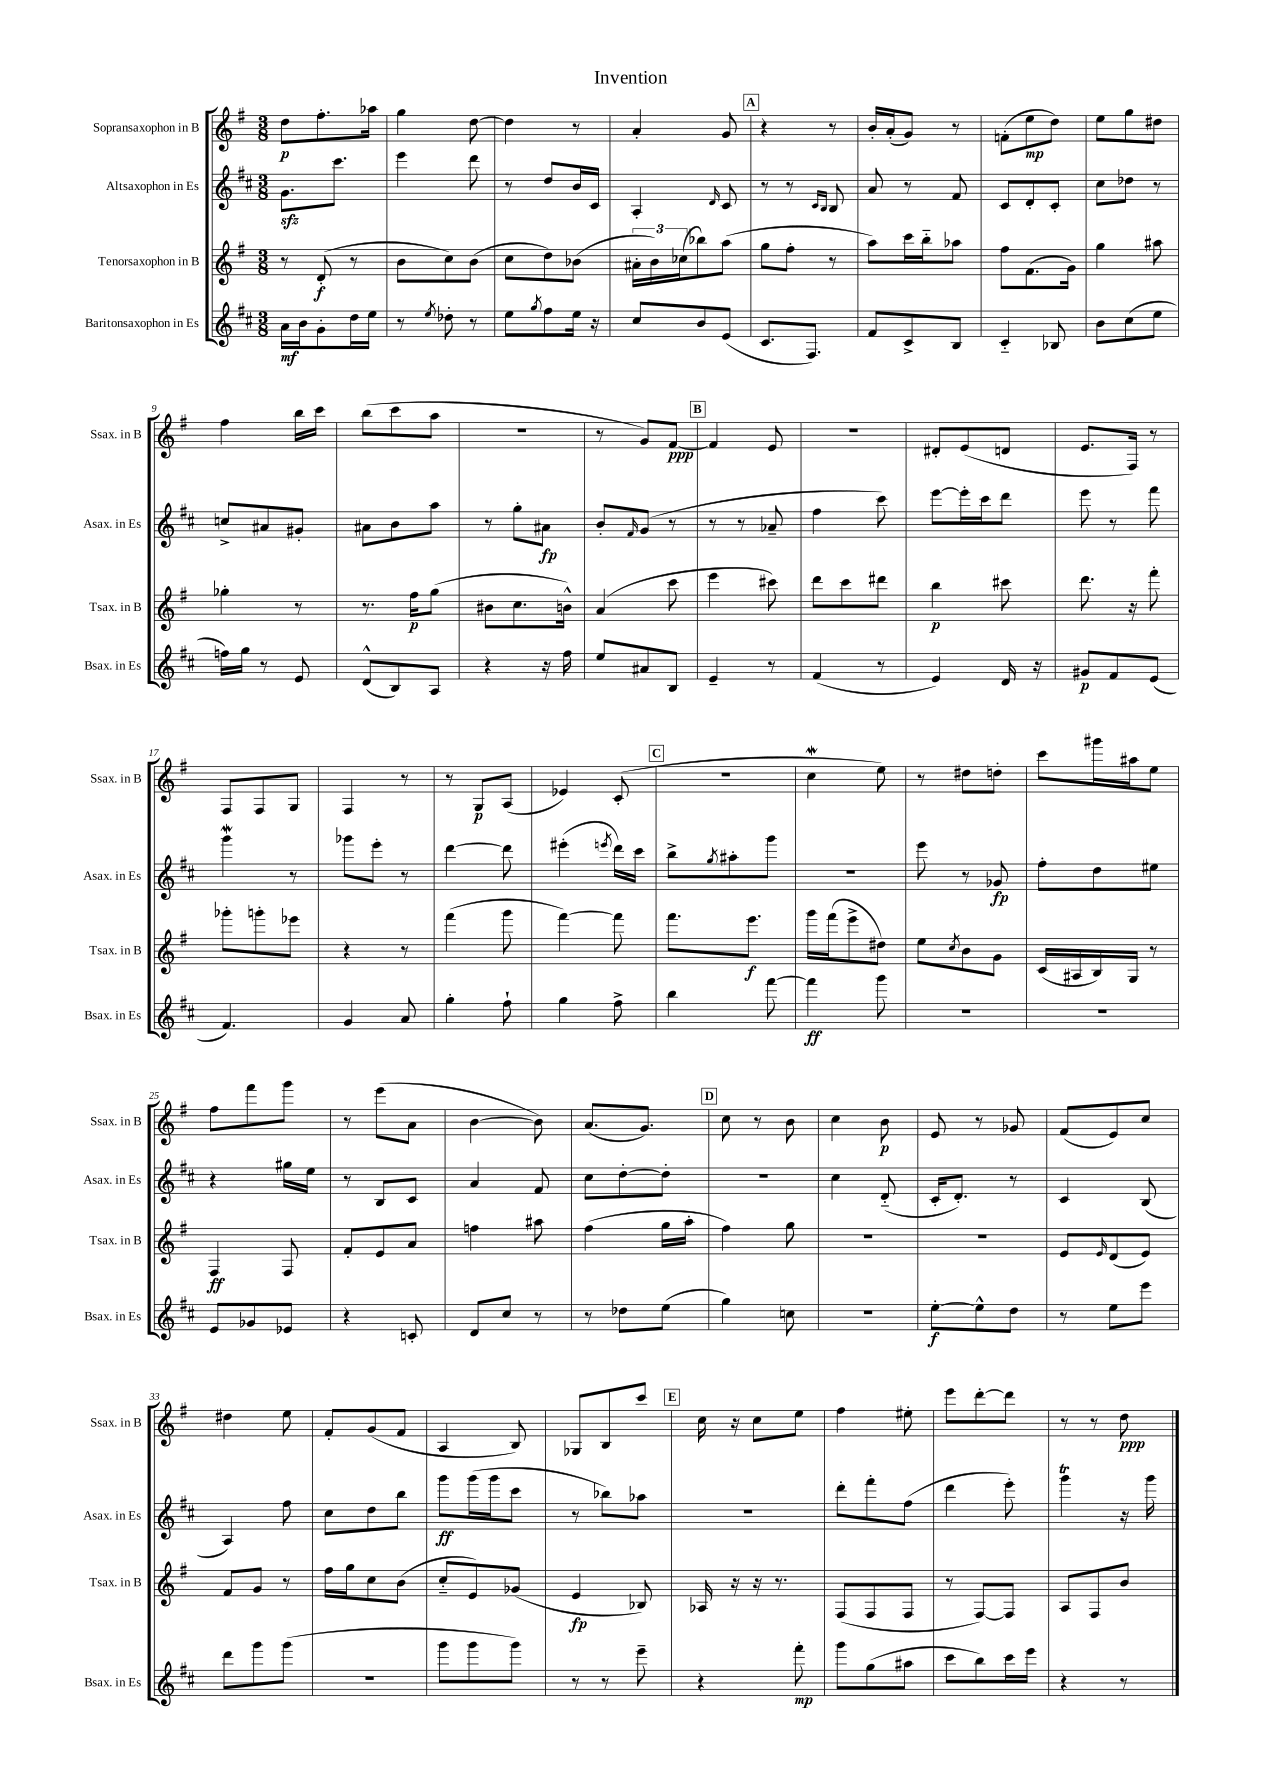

**kern	**kern	**kern	**kern
*staff4	*staff3	*staff2	*staff1
*clefG2	*clefG2	*clefG2	*clefG2
*k[f#c#]	*k[f#]	*k[f#c#]	*k[f#]
*M3/8	*M3/8	*M3/8	*M3/8
16a\LL	8r	8.g\L	8dd\L
16b\J	.	.	.
8g'\	(8d'/	.	8.ff#'\
.	.	8.ccc#\J	.
16dd\L	8r	.	.
16ee\JJ	.	.	16aa-\Jk
=	=	=	=
8r	8b\L	4eee\	4gg\
8qee/	.	.	.
8dd-'\	8cc\)	.	.
8r	(8b\J	8ddd\	[8dd\
=	=	=	=
8ee\L	8cc\L	8r	4dd\]
8qgg/	.	.	.
8ff#\	8dd\)	8dd/L	.
16ee\Jk	(8b-\J	16b/L	8r
16r	.	16c#/JJ	.
=	=	=	=
8cc#/L	24a#'\LL	4A'/	4a'/
.	24b\)	.	.
.	(24cc-\J	.	.
8b/	8bb-\)	.	.
.	.	16qqd/	.
(8e/J	(8aa\J	8c#/	8g/
=	=	=	=
8.c#/L	8gg\L	8r	4r
.	8ff#'\J	8r	.
8.F#/J)	.	.	.
.	.	16qqc#/LL	.
.	.	16qqB/JJ	.
.	8r	8B/	8r
=	=	=	=
8f#/L	8aa\L)	8a/	16b'/LL
.	.	.	(16a'/J
8c#^/	16ccc\L	8r	8g/J)
.	16bb'~\J	.	.
8B/J	8aa-\J	8f#/	8r
=	=	=	=
4c#'~/	8ff#\L	8c#/L	(8f'\L
.	(8.f#\	8d'/	8ee\
8B-/	.	8c#'/J	8dd\J)
.	16g\Jk)	.	.
=	=	=	=
8b\L	4gg\	8cc#\L	8ee\L
(8cc#\	.	8dd-\J	8gg\
8ee\J	8aa#\	8r	8dd#\J
=	=	=	=
16ff\LL)	4gg-'\	8cc^/L	4ff#\
16gg\JJ	.	.	.
8r	.	8a#/	.
8e/	8r	8g#'/J	16bb\LL
.	.	.	16ccc\JJ
=	=	=	=
(8d^^/L	8.r	8a#\L	(8bb\L
8B/)	.	8b\	8ccc\
.	16ff#\LK	.	.
8A/J	(8gg\J	8aa\J	8aa\J
=	=	=	=
4r	8b#\L	8r	4.r
.	8.cc\	8gg'\L	.
16r	.	8a#\J	.
16ff#\	16b^^\Jk)	.	.
=	=	=	=
8ee/L	(4a/	8b'/L	8r
.	.	16qqf#/	.
8a#/	.	(8g/J	8g/L)
8B/J	8ccc\	8r	[8f#/J
=	=	=	=
4e~/	4eee\	8r	4f#/]
.	.	8r	.
8r	8ccc#\)	8a-~/	8e/
=	=	=	=
(4f#/	8ddd\L	4ff#\	4.r
.	8ccc\	.	.
8r	8ddd#\J	8ccc#\)	.
=	=	=	=
4e/)	4bb\	[8eee\L	8d#'/L
.	.	16eee'\]L	(8e/
.	.	16ccc#\J	.
16d/	8ccc#\	8ddd\J	8d/J
16r	.	.	.
=	=	=	=
8g#/L	8.ddd\	8eee\	8.e/L
8f#/	.	8r	.
.	16r	.	16F#/Jk)
(8e/J	8fff#'\	8fff#\	8r
=	=	=	=
4.f#/)	8ggg-'\L	4ggg\	8F#/L
.	8ggg'\	.	8F#/
.	8eee-\J	8r	8G/J
=	=	=	=
4g/	4r	8ggg-\L	4F#/
.	.	8eee'\J	.
8a/	8r	8r	8r
=	=	=	=
4gg'\	(4fff#\	[4ddd\	8r
.	.	.	8G/L
8ff#`\	8ggg\	8ddd\]	(8A/J
=	=	=	=
4gg\	[4fff#\)	(4eee#'\	4e-/)
.	.	8qeee/	.
8ff#^\	8fff#\]	16ddd\LL)	(8c'/
.	.	16ccc#\JJ	.
=	=	=	=
4bb\	8.fff#\L	8bb^\L	4.r
.	.	8qgg/	.
.	.	8aa#'\	.
.	8.eee\J	.	.
[8fff#\	.	8ggg\J	.
=	=	=	=
4fff#\]	16ggg\LL	4.r	4cc\
.	(16fff#\J	.	.
.	8eee^\	.	.
8ggg\	8dd#\J)	.	8ee\)
=	=	=	=
4.r	8ee\L	8eee\	8r
.	8qcc/	.	.
.	8b\	8r	8dd#\L
.	8g\J	8g-/	8dd'\J
=	=	=	=
4.r	(16c/LL	8ff#'\L	8ccc\L
.	16A#/	.	.
.	16B/)	8dd\	16ggg#\L
.	16G/JJ	.	16aa#\J
.	8r	8ee#\J	8ee\J
=	=	=	=
8e/L	4F#/	4r	8ff#\L
8g-/	.	.	8fff#\
8e-/J	8F#/	16gg#\LL	8ggg\J
.	.	16ee\JJ	.
=	=	=	=
4r	8f#'/L	8r	8r
.	8e/	8B/L	(8eee\L
8c'/	8a/J	8c#/J	8a\J
=	=	=	=
8d/L	4ff\	4a/	[4b\
8cc#/J	.	.	.
8r	8aa#\	8f#/	8b\])
=	=	=	=
8r	(4ff#\	8cc#\L	(8.a/L
8dd-\L	.	[8dd'\	.
.	.	.	8.g/J)
(8ee\J	16gg\LL	8dd'\]J	.
.	16aa'\JJ	.	.
=	=	=	=
4gg\)	4ff#\)	4.r	8cc\
.	.	.	8r
8cc\	8gg\	.	8b\
=	=	=	=
4.r	4.r	4cc#\	4cc\
.	.	(8d'~/	8b\
=	=	=	=
[8ee'\L	4.r	16c#'/LK	8e/
.	.	8.d'/J)	.
8ee^^\]	.	.	8r
8dd\J	.	8r	8g-/
=	=	=	=
8r	8e/L	4c#/	(8f#/L
.	16qqe/	.	.
8ee\L	(8d/	.	8e/)
8eee\J	8e/J)	(8B/	8cc/J
=	=	=	=
8ddd\L	8f#/L	4A/)	4dd#\
8ggg\	8g/J	.	.
(8ggg\J	8r	8ff#\	8ee\
=	=	=	=
4.r	16ff#\LL	8cc#\L	8f#'/L
.	16gg\J	.	.
.	8cc\	8dd\	(8g/
.	(8b\J	8bb\J	8f#/J
=	=	=	=
8ggg\L	8cc'~/L	8ggg\L	4A/
8ggg\	8e/)	(16ggg\L	.
.	.	16ggg\J	.
8ggg\J)	(8g-/J	8ccc#\J	8B/)
=	=	=	=
8r	4e/	8r	8G-/L
8r	.	8bb-\L)	8B/
8eee~\	8B-/)	8aa-\J	8ccc/J
=	=	=	=
4r	16A-/	4.r	16cc\
.	16r	.	16r
.	16r	.	8cc\L
.	8.r	.	.
8fff#'\	.	.	8ee\J
=	=	=	=
8ggg\L	(8F#/L	8ddd'\L	4ff#\
(8gg\	8F#/	8fff#'\	.
8aa#\J	8F#/J	(8ff#\J	8ee#'\
=	=	=	=
8ccc#\L	8r	4ddd\	8eee\L
8bb\)	[8F#/L)	.	[8ddd'\
16ccc#\L	8F#/]J	8eee'\)	8ddd\]J
16eee\JJ	.	.	.
=	=	=	=
4r	8A/L	4ggg\	8r
.	8F#/	.	8r
8r	8b/J	16r	8dd\
.	.	16ggg\	.
==	==	==	==
*-	*-	*-	*-
